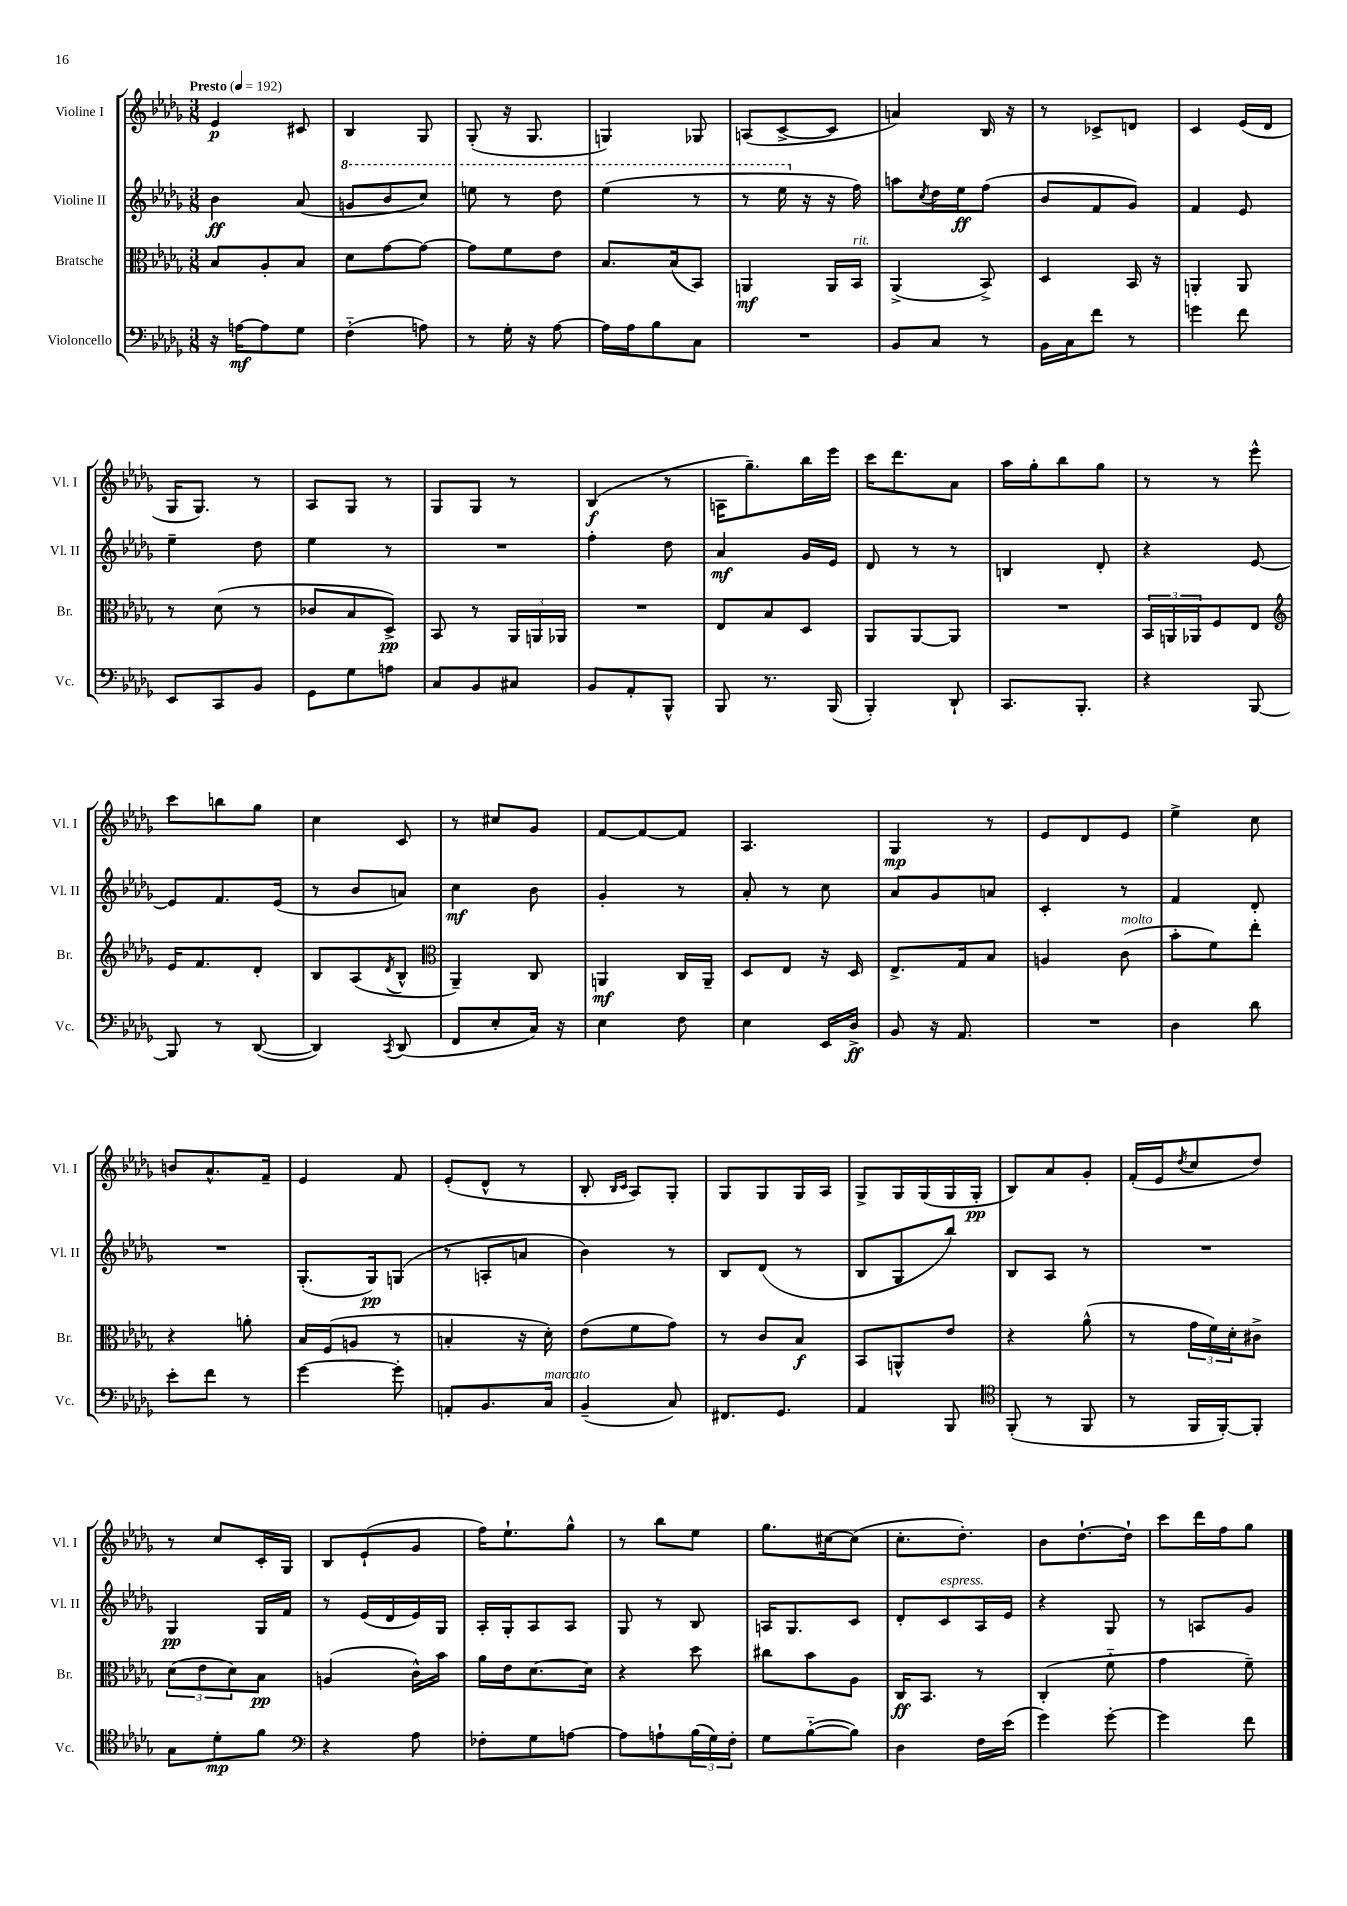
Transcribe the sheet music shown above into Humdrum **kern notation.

**kern	**kern	**kern	**kern
*staff4	*staff3	*staff2	*staff1
*clefF4	*clefC3	*clefG2	*clefG2
*k[b-e-a-d-g-]	*k[b-e-a-d-g-]	*k[b-e-a-d-g-]	*k[b-e-a-d-g-]
*M3/8	*M3/8	*M3/8	*M3/8
*MM192	*MM192	*MM192	*MM192
16r	8B-	4b-	4e-
[16A	.	.	.
8A]	8A-'	.	.
8G-	8B-	(8a-	8c#
=	=	=	=
(4F'~	8d-	8gg	4B-
.	[8g-	8bb-	.
8A)	8g-_	8ccc)	8G-
=	=	=	=
8r	8g-]	8eee	(8G-'
16G-'	8f	8r	16r
16r	.	.	8.G-
[8A-	8e-	8ddd-	.
=	=	=	=
16A-]	8.B-	(4eee-	4G)
16A-	.	.	.
8B-	.	.	.
.	(16B-	.	.
8C	8BB-)	8r	8G-
=	=	=	=
4.r	4AA	8r	(8A
.	.	16eee-	[8c^
.	.	16r	.
.	16AA	16r	8c]
.	16BB-	16ff)	.
=	=	=	=
8BB-	(4AA-^	8aa	4a)
.	.	8qcc	.
8C	.	16dd-	.
.	.	16ee-	.
8r	8BB-^)	(8ff	16B-
.	.	.	16r
=	=	=	=
16BB-	4D-	8b-	8r
16C	.	.	.
8f	.	8f	8c-^
8r	16BB-	8g-)	8d
.	16r	.	.
=	=	=	=
4g	4AA'	4f	4c
8f	8AA	8e-	(16e-
.	.	.	16d-
=	=	=	=
8EE-	8r	4ee-~	16G-
.	.	.	8.G-)
8CC	(8d-	.	.
8BB-	8r	8dd-	8r
=	=	=	=
8GG-	8c-	4ee-	8A-
8G-	8B-	.	8G-
8A	8D-^)	8r	8r
=	=	=	=
8C	8BB-	4.r	8G-
8BB-	8r	.	8G-
8C#	24AA-	.	8r
.	24AA	.	.
.	24AA-	.	.
=	=	=	=
8BB-	4.r	4ff'	(4B-
8AA-'	.	.	.
8BBB-^^	.	8dd-	8r
=	=	=	=
8BBB-	8E-	4a-	16A
.	.	.	8.gg-~)
8.r	8B-	.	.
.	8D-	16g-	16bb-
(16BBB-	.	16e-	16eee-
=	=	=	=
4BBB-')	8AA-	8d-	16ccc
.	.	.	8.ddd-
.	[8AA-	8r	.
8DD-`	8AA-]	8r	8a-
=	=	=	=
8.CC	4.r	4B	16aa-
.	.	.	16gg-'
.	.	.	8bb-
8.BBB-'	.	.	.
.	.	8d-'	8gg-
=	=	=	=
4r	24BB-	4r	8r
.	24AA	.	.
.	24AA-	.	.
.	8F	.	8r
[8BBB-	8E-	[8e-	8eee-^^
=	=	=	=
*	*clefG2	*	*
8BBB-]	16e-	8e-]	8ccc
.	8.f	.	.
8r	.	8.f	8bb
([8DD-	8d-'	.	8gg-
.	.	(16e-	.
=	=	=	=
4DD-])	8B-	8r	4cc
.	(8A-	8b-	.
8qCC	8qd-	.	.
(8DD-	8B-^^	8a)	8c
=	=	=	=
*	*clefC3	*	*
8FF	4AA-~)	4cc	8r
8E-'	.	.	8cc#
16C)	8C	8b-	8g-
16r	.	.	.
=	=	=	=
4E-	4AA	4g-'	[8f
.	.	.	8f_
8F	16C	8r	8f]
.	16AA~	.	.
=	=	=	=
4E-	8D-	8a-'	4.A-
.	8E-	8r	.
16EE-	16r	8cc	.
16D-^	16D-	.	.
=	=	=	=
8BB-	8.E-^	8a-	4G-
16r	.	8g-	.
8.AA-	16G-	.	.
.	8B-	8a	8r
=	=	=	=
4.r	4A	4c'	8e-
.	.	.	8d-
.	(8c	8r	8e-
=	=	=	=
4D-	8b-'	4f	4ee-^
.	8f)	.	.
8d-	8ee-'	8d-'	8cc
=	=	=	=
8e-'	4r	4.r	8b
8f	.	.	8.a-^^
8r	8a'	.	.
.	.	.	16f~
=	=	=	=
[4g-	16B-	(8.G-'	4e-
.	(16F	.	.
.	8A	.	.
.	.	16G-)	.
8g-']	8r	(8G	8f
=	=	=	=
8AA'	4B'	8r	(8e-'
8.BB-	.	8A'	8d-^^
.	16r	8a	8r
16C	16d-')	.	.
=	=	=	=
(4BB-~	(8e-	4b-)	8B-'
.	.	.	16qqB-
.	.	.	16qqc
.	8f	.	8A-)
8C)	8g-)	8r	8G-'
=	=	=	=
8.FF#	8r	8B-	8G-
.	8c	(8d-	8G-
8.GG-	.	.	.
.	8B-	8r	16G-
.	.	.	16A-
=	=	=	=
4AA-	8BB-	8B-	8G-^
.	8AA^^	8G-	16G-
.	.	.	(16G-
8BBB-	8e-	8bb-)	16G-
.	.	.	16G-'
=	=	=	=
*clefC4	*	*	*
(8FF'	4r	8B-	8B-)
8r	.	8A-	8a-
8FF	(8a-^^	8r	8g-'
=	=	=	=
8r	8r	4.r	(16f'
.	.	.	16e-
.	.	.	8qdd-
16FF	24g-	.	8cc
.	24f)	.	.
[16FF')	.	.	.
.	24d-'	.	.
8FF']	8c#^	.	8dd-)
=	=	=	=
8G-	(12d-	4G-	8r
.	12e-	.	.
8d-'	.	.	8cc
.	12d-)	.	.
8f	8B-	16G-	16c'
.	.	16f	16G-
=	=	=	=
*clefF4	*	*	*
4r	(4A	8r	8B-
.	.	(16e-	(8e-`
.	.	16d-	.
8A-	16c^^)	16e-)	8g-
.	16b-	16G-	.
=	=	=	=
8F-'	16a-	16A-'	16ff)
.	16e-	16G-'	8.ee-`
8G-	[8.d-	8A-	.
[8A	.	8A-	8gg-^^
.	16d-]	.	.
=	=	=	=
8A]	4r	8G-	8r
8A`	.	8r	8bb-
(24B-	8dd-	8B-	8ee-
24G-)	.	.	.
24F'	.	.	.
=	=	=	=
8G-	8cc#	16A	8.gg-
.	.	8.G-	.
([8B-'~	8b-	.	.
.	.	.	[16cc#
8B-])	8A-	8c	(8cc#]
=	=	=	=
4D-	16C	8d-'	8.cc'
.	8.BB-	.	.
.	.	8c	.
.	.	.	8.dd-')
16F	8r	16A-	.
(16e-	.	16e-	.
=	=	=	=
4g-)	(4C'	4r	8b-
.	.	.	[8.dd-`
[8g-'	8f'~	8G-	.
.	.	.	16dd-`]
=	=	=	=
4g-]	4g-	8r	8ccc
.	.	8A	16ddd-
.	.	.	16ff
8f	8f~)	8g-	8gg-
==	==	==	==
*-	*-	*-	*-
